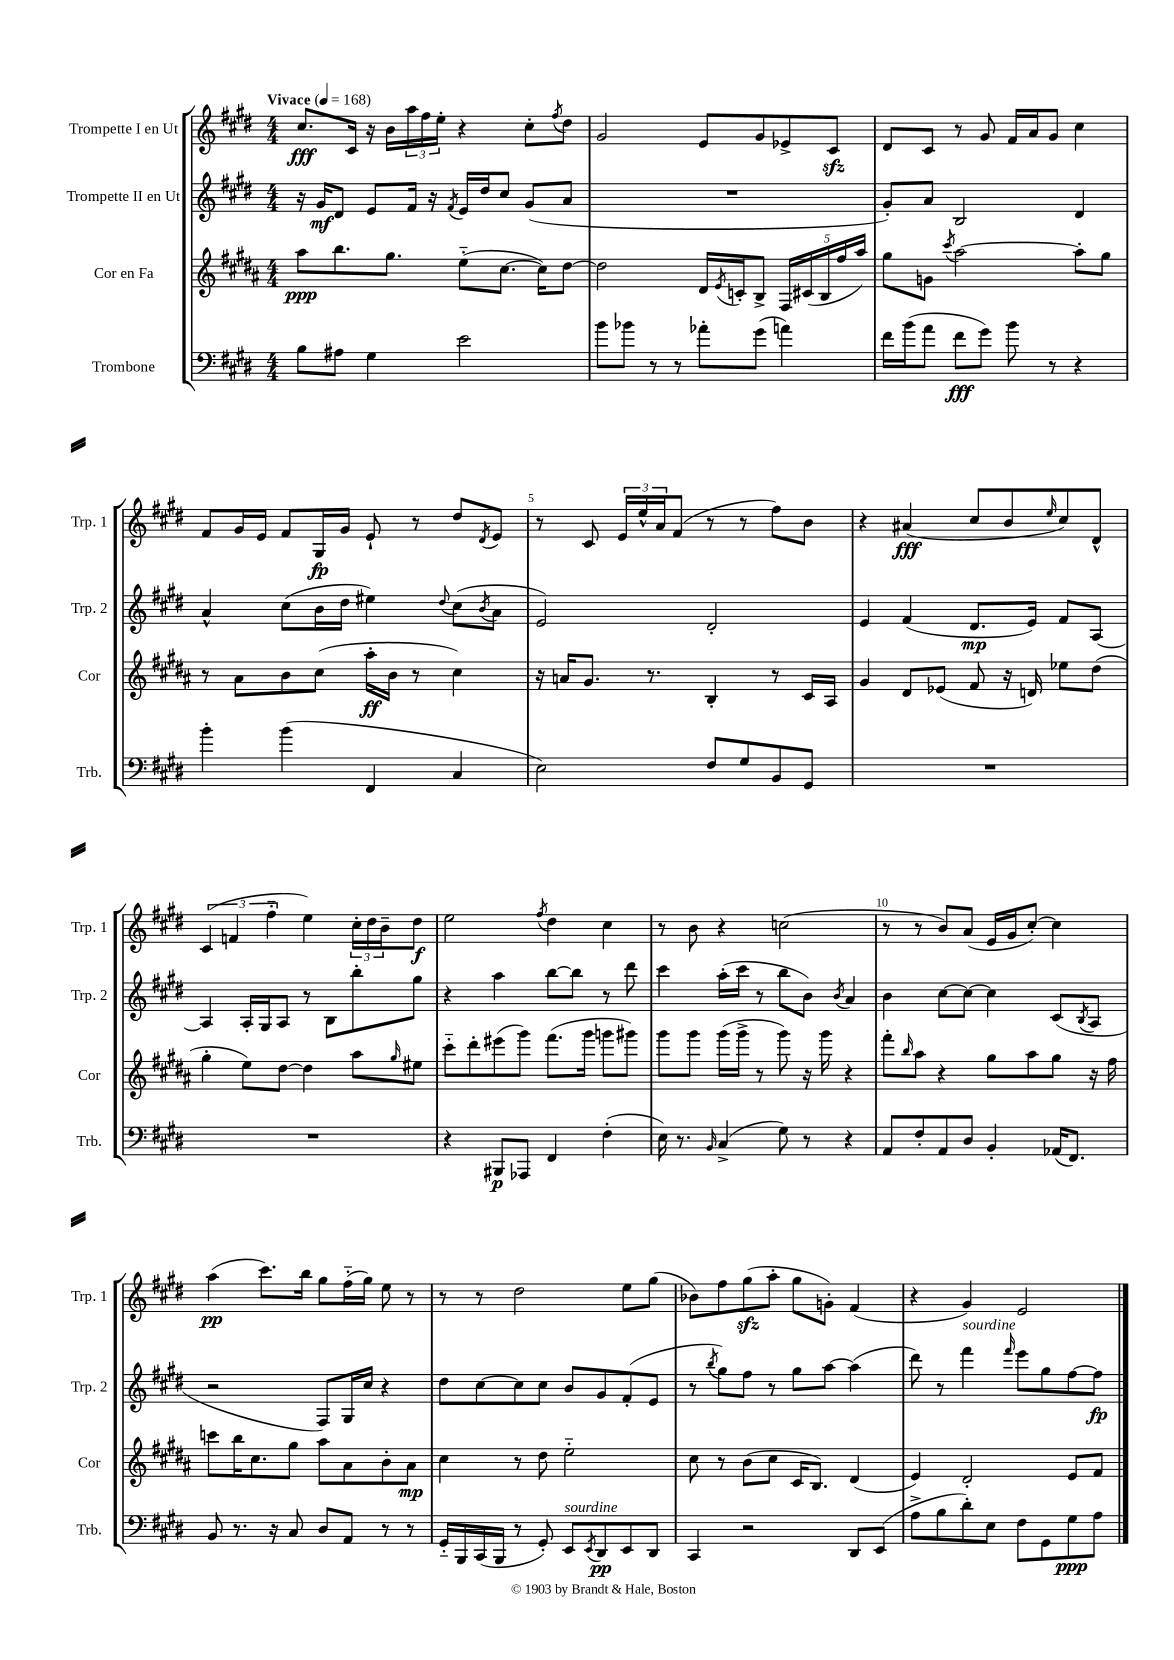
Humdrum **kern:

**kern	**kern	**kern	**kern
*staff4	*staff3	*staff2	*staff1
*clefF4	*clefG2	*clefG2	*clefG2
*k[f#c#g#d#]	*k[f#c#g#d#a#]	*k[f#c#g#d#]	*k[f#c#g#d#]
*M4/4	*M4/4	*M4/4	*M4/4
*MM168	*MM168	*MM168	*MM168
8B	8aa#	16r	8.cc#
.	.	16g#	.
8A#	8.bb	8d#	.
.	.	.	16c#
4G#	.	8e	16r
.	8.gg#	.	16b
.	.	16f#	24aa
.	.	.	24ff#
.	.	16r	.
.	.	.	24ee'
.	.	8qf#	.
2e	(8ee'~	16e	4r
.	.	16dd#	.
.	[8.cc#	8cc#	.
.	.	(8g#	8cc#'
.	16cc#])	.	.
.	.	.	8qff#
.	[8dd#	8a	8dd#
=	=	=	=
8b	2dd#]	1r	2g#
8b-	.	.	.
8r	.	.	.
8r	.	.	.
8a-'	16d#	.	8e
.	8qe	.	.
.	16c'	.	.
(8g#	8B^	.	8g#
4a)	20F#	.	8e-^
.	(20c#	.	.
.	20B	.	.
.	.	.	8c#
.	20ff#	.	.
.	20aa#)	.	.
=	=	=	=
16f#	8gg#	8g#')	8d#
(16b	.	.	.
8a	8g	8a	8c#
.	8qccc#	.	.
8f#	[2aa#	2B	8r
8g#)	.	.	8g#
8b	.	.	16f#
.	.	.	16a
8r	.	.	8g#
4r	8aa#']	4d#	4cc#
.	8gg#	.	.
=	=	=	=
4b'	8r	4a^^	8f#
.	8a#	.	16g#
.	.	.	16e
(4b	8b	(8cc#	8f#
.	(8cc#	16b	16G#
.	.	16dd#	16g#
4FF#	16aa#'	4ee#)	8e`
.	16b	.	.
.	8r	.	8r
.	.	8qqdd#	.
4C#	4cc#)	(8cc#	8dd#
.	.	8qb	8qd#
.	.	8a	8e
=	=	=	=
2E)	16r	2e)	8r
.	16a	.	.
.	8.g#	.	8c#
.	.	.	24e
.	.	.	24ee^^
.	8.r	.	.
.	.	.	24a
.	.	.	(8f#
8F#	4B'	2d#'	8r
8G#	.	.	8r
8BB	8r	.	8ff#)
8GG#	16c#	.	8b
.	16A#	.	.
=	=	=	=
1r	4g#	4e	4r
.	8d#	(4f#	(4a#
.	(8e-	.	.
.	8f#	8.d#	8cc#
.	16r	.	8b
.	16d)	16e)	.
.	.	.	16qqee
.	8ee-	8f#	8cc#)
.	(8dd#	[8A	8d#^^
=	=	=	=
1r	4gg#'	4A]	(6c#
.	.	.	6f
.	8ee)	16A'	.
.	.	16G#	.
.	.	.	6ff#'~
.	[8dd#	8A	.
.	4dd#]	8r	4ee)
.	.	8B	.
.	8aa#	8bb'	24cc#'
.	.	.	24dd#
.	.	.	24b~
.	16qqgg#	.	.
.	8ee#	8gg#	8dd#
=	=	=	=
4r	8ccc#'~	4r	2ee
.	8ddd#'	.	.
8BBB#	(8eee#	4aa	.
8AAA-	8ggg#)	.	.
.	.	.	8qff#
4FF#	(8.fff#	[8bb	4dd#
.	.	8bb]	.
.	16ggg#	.	.
(4F#'	8ggg	8r	4cc#
.	8ggg#)	8ddd#	.
=	=	=	=
16E)	8ggg#	4ccc#	8r
8.r	.	.	.
.	8ggg#	.	8b
16qqBB	.	.	.
(4C#^	(16ggg#	(16aa'	4r
.	16ggg#^	16ccc#	.
.	8r	8r	.
8G#)	8ggg#)	8bb	(2cc
8r	16r	8b)	.
.	16ggg#	.	.
.	.	8qb	.
4r	4r	4a	.
=	=	=	=
8AA	8fff#'	4b	8r
.	16qqbb	.	.
8F#'	8aa#	.	8r
8AA	4r	[8cc#	8b)
8D#	.	8cc#_	(8a
4BB'	8gg#	4cc#]	16e
.	.	.	16g#
.	8aa#	.	[8cc#')
(16AA-	8gg#	(8c#	4cc#]
8.FF#)	.	.	.
.	.	8qB	.
.	16r	8A	.
.	16ff#	.	.
=	=	=	=
8BB	8ccc	2r	(4aa
8.r	16bb	.	.
.	8.cc#	.	.
.	.	.	8.ccc#)
16r	.	.	.
8C#	8gg#	.	.
.	.	.	16bb
8D#	8aa#	8F#)	8gg#
8AA	8a#	16G#	(16ff#'~
.	.	16cc#	16gg#)
8r	8b'	4r	8ee
8r	8a#	.	8r
=	=	=	=
16GG#'~	4cc#	8dd#	8r
16BBB	.	.	.
(16CC#	.	[8cc#	8r
16BBB	.	.	.
8r	8r	8cc#]	2dd#
8GG#')	8dd#	8cc#	.
8EE	2ee'~	8b	.
8qEE	.	.	.
8DD#	.	8g#	.
8EE	.	(8f#'	8ee
8DD#	.	8e	(8gg#
=	=	=	=
4CC#	8cc#	8r	8b-)
.	.	8qbb	.
.	8r	8gg#)	8ff#
2r	(8b	8ff#	(8gg#
.	8cc#	8r	8aa'
.	16c#	8gg#	8gg#
.	8.B)	.	.
.	.	[8aa	8g')
8DD#	(4d#	(4aa]	(4f#
(8EE	.	.	.
=	=	=	=
8A^	4e)	8ddd#)	4r
8B	.	8r	.
8d#')	2d#'	4fff#	4g#)
8E	.	.	.
.	.	16qqfff#	.
8F#	.	8eee	2e
8GG#	.	8gg#	.
8G#	8e	[8ff#	.
8A	8f#	8ff#]	.
==	==	==	==
*-	*-	*-	*-
